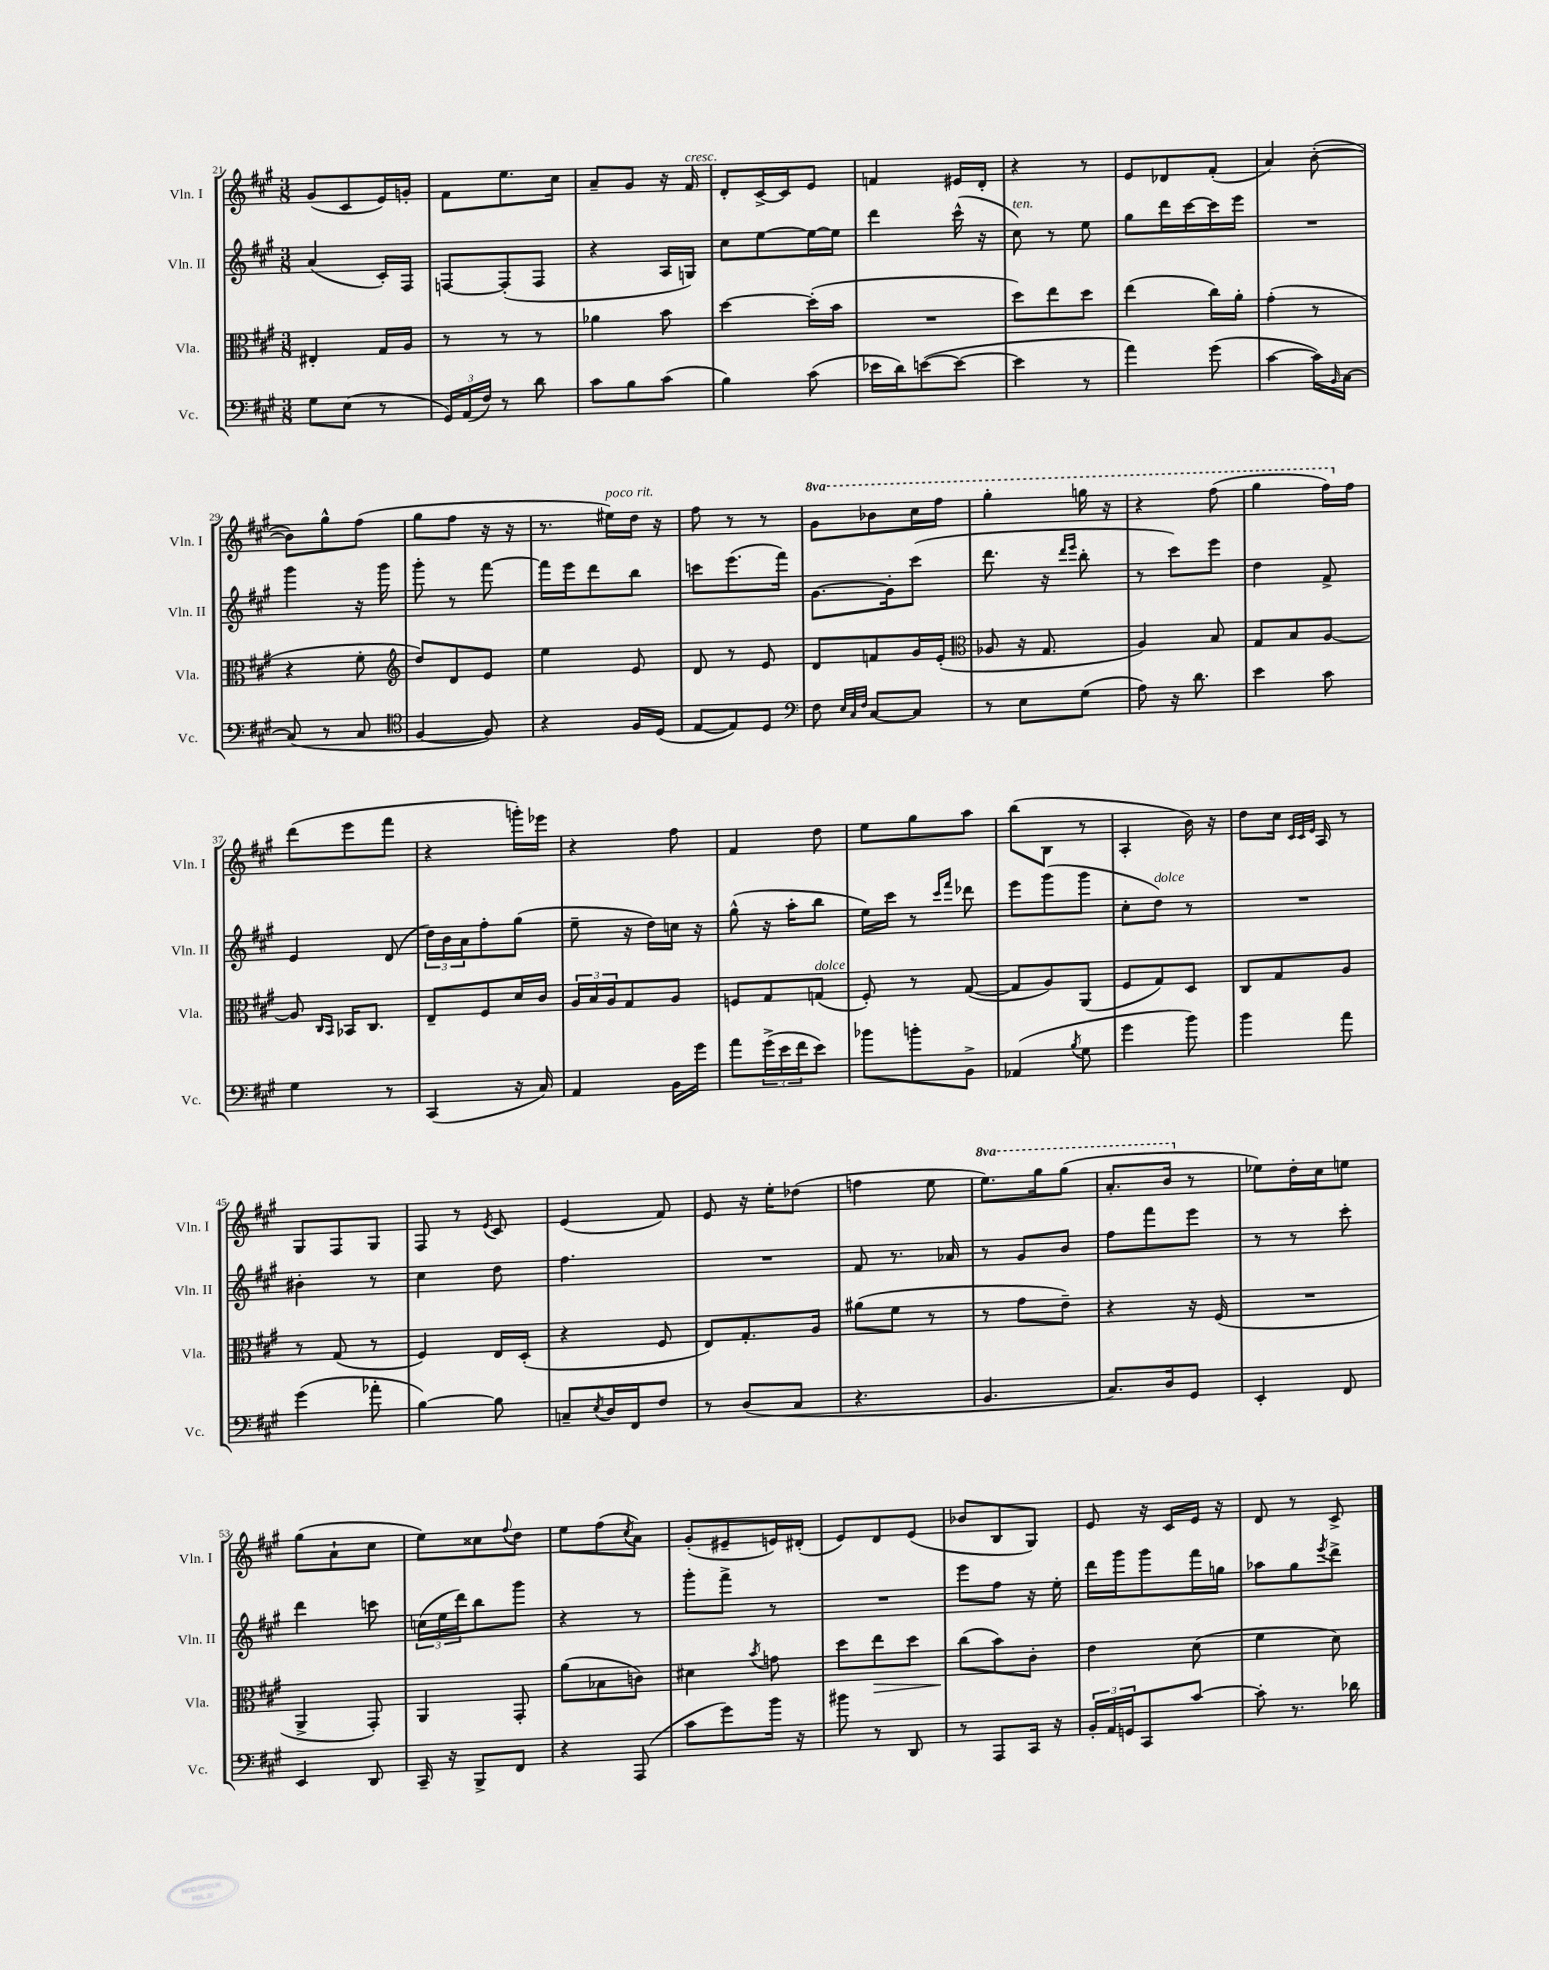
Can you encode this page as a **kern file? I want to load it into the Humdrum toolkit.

**kern	**kern	**kern	**kern
*staff4	*staff3	*staff2	*staff1
*clefF4	*clefC3	*clefG2	*clefG2
*k[f#c#g#]	*k[f#c#g#]	*k[f#c#g#]	*k[f#c#g#]
*M3/8	*M3/8	*M3/8	*M3/8
8G#\L	4E#'/	(4a/	(8g#/L
(8E\J	.	.	8c#/
8r	16G#/LL	16c#'/LL)	16e/L)
.	16A/JJ	16F#/JJ	16g'/JJ
=	=	=	=
24GG#/LL)	8r	[8F/L	8f#\L
(24AA/	.	.	.
24F#/JJ)	.	.	.
8r	8r	(8F'/]	8.ee\
8d\	8r	8F/J	.
.	.	.	16cc#\Jk
=	=	=	=
8c#\L	4a-\	4r	8a~/L
8B\	.	.	8g#/J
(8c#\J	8b\	16A/LL	16r
.	.	16G/JJ)	16f#/
=	=	=	=
4B\)	[4dd\	8cc#\L	8d'/L
.	.	[8ee\	[16c#^/L
.	.	.	16c#/]J
(8c#\	(16dd'\]LL	16ee\_L	8e/J
.	16b\JJ	16ee\]JJ	.
=	=	=	=
16e-\LL	4.r	4ddd\	4f/
16d\J)	.	.	.
([8e\	.	.	.
8e\_J	.	(16ccc#^^\	16e#/LL
.	.	16r	16d'/JJ
=	=	=	=
4e\]	8dd\L)	8cc#\)	4r
.	8ee\	8r	.
8r	8dd\J	8ee\	8r
=	=	=	=
4a\)	(4ee\	8gg#\L	8e/L
.	.	16ddd\L	8d-/
.	.	[16ccc#\	.
(8g#\	16cc#\LL)	16ccc#\]	(8f#'/J
.	16a'\JJ	16eee\JJ	.
=	=	=	=
[4c#\	(4g#'\	4.r	4a/)
16c#\]LL)	8r	.	([8b'\
16qqBB/	.	.	.
[16C#\JJ	.	.	.
=	=	=	=
(8C#/]	4r	4ggg#\	8b\]L)
8r	.	.	8gg#^^\
8C#/	8f#'\	16r	(8ff#\J
.	.	16ggg#\	.
=	=	=	=
*clefC4	*clefG2	*	*
[4F#/	8dd/L)	8ggg#'\	8gg#\L
.	8d/	8r	8ff#\J
8F#/])	8e/J	[8fff#\	16r
.	.	.	16r
=	=	=	=
4r	4ee\	16fff#\]LL	8.r
.	.	16eee\J	.
.	.	8ddd\	.
.	.	.	16ee#\LL)
16F#/LL	8e/	8bb\J	16dd\JJ
(16D/JJ	.	.	16r
=	=	=	=
[8E/L	8d/	8ccc\L	8ff#\
8E/])	8r	(8.eee\	8r
8D/J	8e/	.	8r
.	.	16fff#\Jk)	.
=	=	=	=
*clefF4	*	*	*
8F#\	8d/L	[8.g#\L	8gg#\L
32qqE/LLL	.	.	.
32qqC#/	.	.	.
32qqF#/JJJ	.	.	.
[8C#/L	8f/	.	8bb-\
.	.	16g#'\]k	.
8C#/]J	16g#/L	(8ccc#\J	16ccc#\L
.	(16e'/JJ	.	16fff#\JJ
=	=	=	=
*	*clefC3	*	*
8r	8A-/	8.ddd\	4ggg#'\
8E\L	16r	.	.
.	8.G#/	16r	.
.	.	16qqddd/LL	.
.	.	16qqeee/JJ	.
(8G#\J	.	8bb'\	16ggg\
.	.	.	16r
=	=	=	=
8A\)	4A/)	8r	4r
16r	.	8ccc#\L)	.
8.d\	.	.	.
.	8B/	8eee\J	(8fff#\
=	=	=	=
4e\	8G#/L	4dd\	4ggg#\
.	8B/	.	.
8c#\	[8A/J	8f#^/	16fff#\LL)
.	.	.	16ff#\JJ
=	=	=	=
4G#\	8A/]	4e/	(8ddd\L
.	16qqC#/LL	.	.
.	16qqBB/JJ	.	.
.	16BB-/LK	.	8eee\
.	8.C#/J	.	.
8r	.	(8d/	8fff#\J
=	=	=	=
(4CC#/	8E~/L	24dd\LL)	4r
.	.	24b\	.
.	.	24a\J	.
.	8F#/	8ff#'\	.
16r	16d/L	(8gg#\J	16ggg'\LL)
16C#/)	16c#/JJ	.	16eee-\JJ
=	=	=	=
4AA/	24A/LL	8ee~\	4r
.	24B/	.	.
.	24A/J	.	.
.	8G#/	16r	.
.	.	16dd\LL)	.
16BB\LL	8A/J	16cc\JJ	8ff#\
16g#\JJ	.	16r	.
=	=	=	=
8a\L	8F/L	(8gg#^^\	4f#/
(24g#^\L	8G#/	16r	.
24e\	.	.	.
.	.	16aa'\LK	.
24f#\J	.	.	.
8e\J)	(8G/J	8bb\J	8dd\
=	=	=	=
8b-\L	8F#'/)	16ee\LL)	8ee\L
.	.	16ccc#\JJ	.
8b'\	8r	8r	8gg#\
.	.	16qqccc#/LL	.
.	.	16qqfff#/JJ	.
8BB^\J	([8G#/	8ddd-\	8aa\J
=	=	=	=
(4AA-/	8G#/]L	8eee\L	(8bb\L
.	8A/)	(8ggg#\	8B\J
8qB/	.	.	.
8G#\	(8AA/J	8ggg#\J	8r
=	=	=	=
4g#\	8F#/L	8cc#'\L	4A'/
.	8G#/)	8dd\J)	.
8b\)	8D/J	8r	16b\)
.	.	.	16r
=	=	=	=
4b\	8C#/L	4.r	8dd\L
.	8G#/	.	16cc#\Jk
.	.	.	32qqc#/LLL
.	.	.	32qqc#/
.	.	.	32qqe/JJJ
.	.	.	16A/
8a\	8A/J	.	8r
=	=	=	=
(4g#\	8r	4b#'\	8G#/L
.	(8G#/	.	8F#/
8a-'\	8r	8r	8G#/J
=	=	=	=
[4B\)	4F#/)	4cc#\	8F#/
.	.	.	8r
.	.	.	8qe/
8B\]	16E/LL	8dd\	8c#/
.	(16D'/JJ	.	.
=	=	=	=
8C~/L	4r	4.ff#\	(4e/
8qE/	.	.	.
16D/L	.	.	.
16FF#/J	.	.	.
8F#/J	8F#/	.	8f#/)
=	=	=	=
8r	8E/L)	4.r	8e/
(8D/L	8.G#'/	.	16r
.	.	.	16ee'\LK
8C#/J	.	.	(8dd-\J
.	16A/Jk	.	.
=	=	=	=
4.r	(8a#\L	8f#/	4ff\
.	8f#\J	8.r	.
.	8r	.	8ee\
.	.	16a-/	.
=	=	=	=
4.BB/	8r	8r	8.eee\L)
.	8g#\L	8g#/L	.
.	.	.	16ggg#\k
.	8e~\J)	8b/J	(8ggg#\J
=	=	=	=
8.C#/L)	4r	8ff#\L	8.aa'/L
.	.	8fff#\	.
16D/k	.	.	16bb/Jk
8GG#/J	16r	8eee\J	8r
.	(16F#/	.	.
=	=	=	=
4EE'/	4.r	8r	8ee-\L)
.	.	8r	16dd'\L
.	.	.	16cc#\J
8FF#/	.	8ccc#'\	8ee\J
=	=	=	=
4EE/	4AA^/	4ddd\	(8gg#\L
.	.	.	8a`\
8DD/	8GG#'/)	8ccc\	8cc#\J
=	=	=	=
16CC#~/	4AA/	(24cc\LL	8ee\L)
.	.	24ee\	.
16r	.	.	.
.	.	24ddd\J)	.
8BBB^/L	.	8bb\	8cc##\
.	.	.	8qqff#/
8FF#/J	8GG#'/	8ggg#\J	8dd\J
=	=	=	=
4r	(8a\L	4r	8ee\L
.	8B-\	.	(8ff#\
.	.	.	8qcc#/
(8AAA/	8c\J)	8r	8a\J)
=	=	=	=
8c#\L	4d#\	8ggg#'\L	(8g#'/L
8g#\)	.	8fff#^\J	8e#~/
.	8qb/	.	.
16b\Jk	8g\	8r	16e/L)
16r	.	.	(16d#'/JJ
=	=	=	=
8b#\	8dd\L	4.r	8e/L)
8r	8ee\	.	8d/
8DD/	8dd\J	.	(8e/J
=	=	=	=
8r	(8cc#\L	8eee\L	8b-/L
8AAA/L	8b\)	8ff#\J	8B/
16CC#/Jk	8c#'\J	16r	8G#/J)
16r	.	16ee'\	.
=	=	=	=
24BB'/LL	4e\	16ddd\LL	8e/
24AA/	.	.	.
.	.	16ggg#\J	.
24GG/J	.	.	.
8CC#/	.	8ggg#\	16r
.	.	.	16c#/LL
[8c#/J	(8d\	16fff#\L	16e/JJ
.	.	16gg\JJ	16r
=	=	=	=
8c#'\]	4f#\	8aa-\L	8d/
8.r	.	8gg#\	8r
.	.	8qeee/	.
.	8d\)	8ddd^\J	8c#^/
16d-\	.	.	.
==	==	==	==
*-	*-	*-	*-
